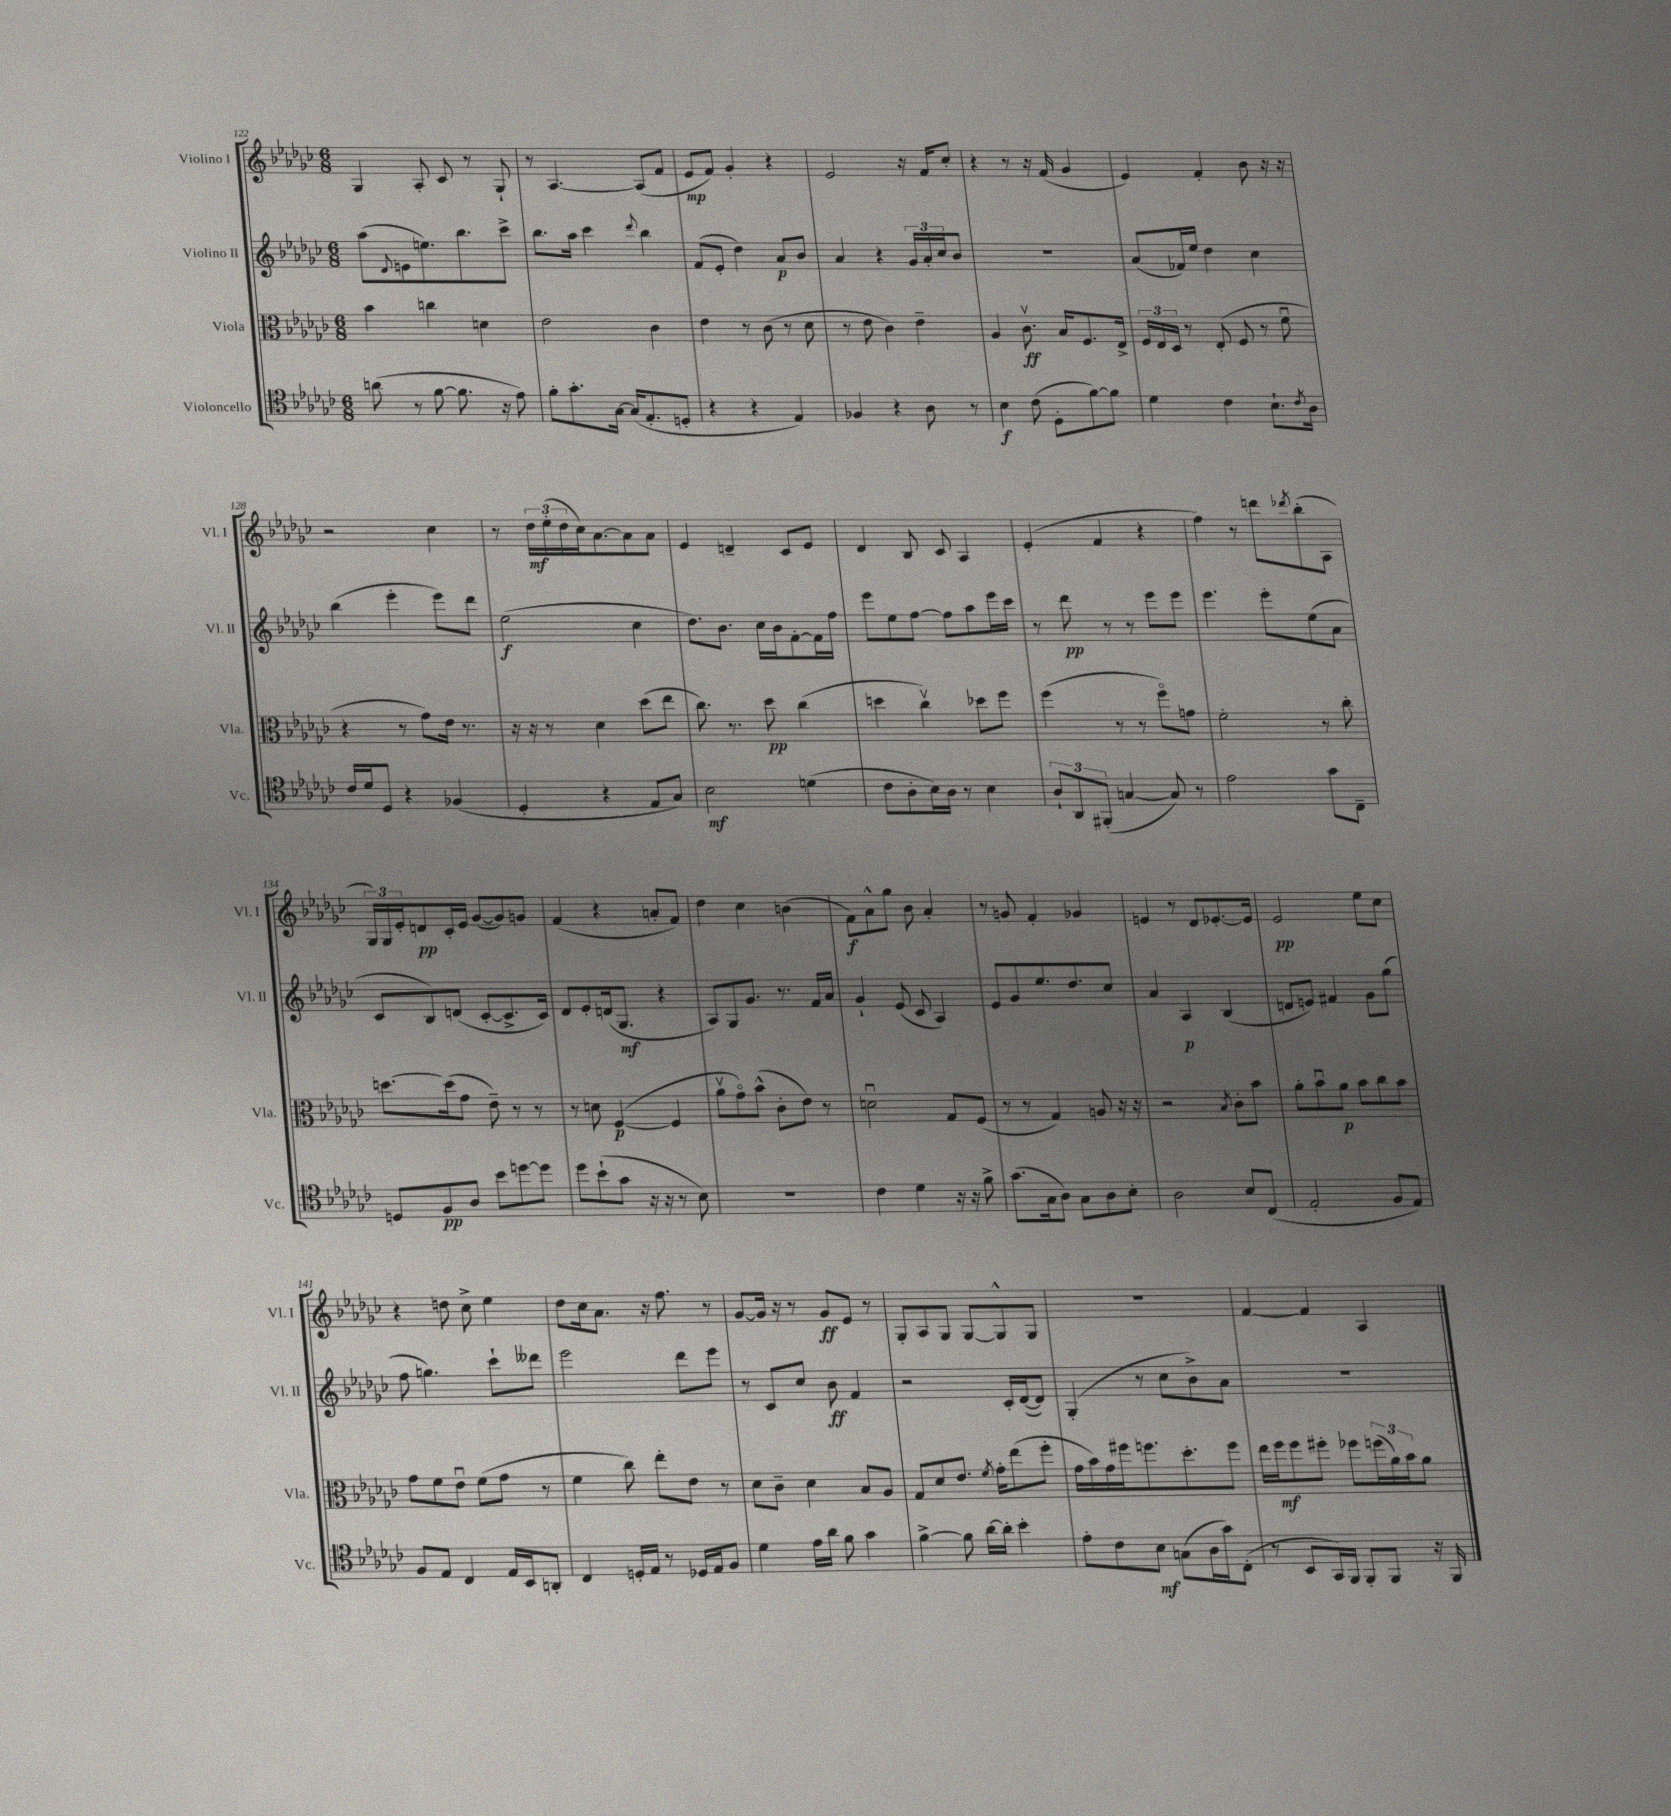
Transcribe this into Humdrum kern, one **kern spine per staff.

**kern	**dynam	**kern	**dynam	**kern	**dynam	**kern	**dynam
*part4	*part4	*part3	*part3	*part2	*part2	*part1	*part1
*staff4	*staff4	*staff3	*staff3	*staff2	*staff2	*staff1	*staff1
*I"Violoncello	*	*I"Viola	*	*I"Violino II	*	*I"Violino I	*
*I'Vc.	*	*I'Vla.	*	*I'Vl. II	*	*I'Vl. I	*
*clefC4	*	*clefC3	*	*clefG2	*	*clefG2	*
*k[b-e-a-d-g-c-]	*	*k[b-e-a-d-g-c-]	*	*k[b-e-a-d-g-c-]	*	*k[b-e-a-d-g-c-]	*
*M6/8	*	*M6/8	*	*M6/8	*	*M6/8	*
=122	=122	=122	=122	=122	=122	=122	=122
(8an\	.	4b-\	.	(8aa-\L	.	4G-/	.
.	.	.	.	8qqd-/	.	.	.
8r	.	.	.	8en\	.	.	.
[8f\	.	4ccn\	.	8.een\)	.	8A-'/	.
8.f\]	.	.	.	.	.	8c-/	.
.	.	.	.	8.bb-\	.	.	.
.	.	4dn\	.	.	.	8r	.
16r	.	.	.	.	.	.	.
8e-\)	.	.	.	8ccc-^\J	.	8G-`/	.
=123	=123	=123	=123	=123	=123	=123	=123
8f'\L	.	2e-\	.	8.bb-\L	.	8r	.
8.g-'\	.	.	.	.	.	[4.A-/	.
.	.	.	.	16aa-\Jk	.	.	.
.	.	.	.	4ccc-\	.	.	.
[16G-\Jk	.	.	.	.	.	.	.
(16G-/KL]	.	.	.	.	.	.	.
8.E-'/	.	.	.	.	.	.	.
.	.	.	.	8qqddd-/	.	.	.
.	.	4c-\	.	4bb-\	.	(8A-/L]	.
8Dn'/J	.	.	.	.	.	8f/J	.
=124	=124	=124	=124	=124	=124	=124	=124
4r	.	4e-\	.	(8f/L	.	8e-/L	mp
.	.	.	.	8e-'/J	.	8f/J)	.
4r	.	8r	.	4dd-\)	.	4g-'/	.
.	.	(8c-\	.	.	.	.	.
4E-/)	.	8r	.	8a-/L	p	4r	.
.	.	8d-\	.	8b-/J	.	.	.
=125	=125	=125	=125	=125	=125	=125	=125
4F-X/	.	8r	.	4a-/	.	2e-/	.
.	.	8e-\	.	.	.	.	.
4r	.	4c-\)	.	4r	.	.	.
8A-\	.	4e-~\	.	24g-/LL	.	16r	.
.	.	.	.	24a-'/	.	.	.
.	.	.	.	.	.	16f/KL	.
.	.	.	.	24cc-/J	.	.	.
8r	.	.	.	8b-/J	.	8cc-'/J	.
=126	=126	=126	=126	=126	=126	=126	=126
4B-\	f	4A-/	.	2.r	.	4r	.
(8c-\	.	8.c-v\	ff	.	.	8r	.
8D-'\L	.	.	.	.	.	16r	.
.	.	16B-/KL	.	.	.	(16f/	.
[8f\)	.	8.F/	.	.	.	4g-/	.
8f\J]	.	.	.	.	.	.	.
.	.	16E-^/Jk	.	.	.	.	.
=127	=127	=127	=127	=127	=127	=127	=127
4d-\	.	24F/LL	.	(8a-/L	.	4e-/)	.
.	.	24E-/	.	.	.	.	.
.	.	24D-/JJ	.	.	.	.	.
.	.	8r	.	16f-X/L)	.	.	.
.	.	.	.	16ee-/JJ	.	.	.
4c-\	.	(8E-'/	.	4dd-\	.	4f'/	.
.	.	8F/	.	.	.	.	.
8.B-`\L	.	8r	.	4cc-\	.	8b-\	.
.	.	8fu\	.	.	.	16r	.
8qc-/	.	.	.	.	.	.	.
16A-\Jk	.	.	.	.	.	16r	.
!!LO:LB:g=z
=128	=128	=128	=128	=128	=128	=128	=128
16c-/LL	.	4r	.	(4bb-\	.	2r	.
16d-/J	.	.	.	.	.	.	.
8D-/J	.	.	.	.	.	.	.
4r	.	8r	.	4eee-'\	.	.	.
.	.	8g-\L)	.	.	.	.	.
(4F-X/	.	16e-\Jk	.	8eee-\L)	.	4cc-\	.
.	.	8.r	.	.	.	.	.
.	.	.	.	8ddd-\J	.	.	.
=129	=129	=129	=129	=129	=129	=129	=129
4D-'/	.	16r	.	(2ee-\	f	8r	.
.	.	16r	.	.	.	.	.
.	.	8r	.	.	.	24dd-\LL	mf
.	.	.	.	.	.	(24ee-'\	.
.	.	.	.	.	.	24dd-\	.
4r	.	4d-\	.	.	.	16cc-\J)	.
.	.	.	.	.	.	[8.a-\	.
8E-/L	.	(8dd-\L	.	4cc-\	.	8a-\]	.
8G-/J)	.	8ee-\J	.	.	.	8a-\J	.
=130	=130	=130	=130	=130	=130	=130	=130
2B-\	mf	8.cc-\)	.	8.dd-\L)	.	4e-/	.
.	.	8.r	.	8.b-\J	.	.	.
.	.	.	.	.	.	4dn~/	.
.	.	8dd-\	pp	16cc-\LL	.	.	.
.	.	.	.	16b-\J	.	.	.
(4dn\	.	(4cc-\	.	[8f'\	.	8c-/L	.
.	.	.	.	16f\L]	.	8e-/J	.
.	.	.	.	16ff\JJ	.	.	.
=131	=131	=131	=131	=131	=131	=131	=131
8c-\L	.	4ddn\	.	8eee-\L	.	4d-/	.
8A-'\	.	.	.	8ee-\	.	.	.
16B-\L)	.	4cc-v\)	.	[8ff\J	.	8B-/	.
16A-\JJ	.	.	.	.	.	.	.
8r	.	.	.	8ff\L]	.	8c-/	.
4B-\	.	8dd-X\L	.	8aa-\	.	4A-/	.
.	.	8ff\J	.	16eee-\L	.	.	.
.	.	.	.	16ccc-\JJ	.	.	.
=132	=132	=132	=132	=132	=132	=132	=132
12A-`/L	.	(4ff\	.	8r	.	(4e-'/	.
12AA-/	.	.	.	.	.	.	.
.	.	.	.	8ddd-\	pp	.	.
(12FF#X'/J	.	.	.	.	.	.	.
[4Gn/	.	8r	.	8r	.	4f/	.
.	.	8r	.	8r	.	.	.
8G/])	.	8ff\L)	.	8eee-\L	.	4r	.
8r	.	8gn\J	.	8eee-\J	.	.	.
=133	=133	=133	=133	=133	=133	=133	=133
2e-\	.	2f'\	.	4.eee-\	.	4ff\)	.
.	.	.	.	.	.	8r	.
.	.	.	.	8eee-'\L	.	8dddn\L	.
.	.	.	.	.	.	8qddd-X/	.
8g-\L	.	8r	.	(8ee-\	.	(8bb-'\	.
8C-~\J	.	8cc-'\	.	8a-\J	.	8A-\J	.
!!LO:LB:g=z
=134	=134	=134	=134	=134	=134	=134	=134
8Dn/L	.	[8.ddn\L	.	8c-/L	.	24G-/LL)	.
.	.	.	.	.	.	24G-/	.
.	.	.	.	.	.	24e-'/J	.
8F/	pp	.	.	8B-/)	.	8dn/	pp
.	.	(16dd\k]	.	.	.	.	.
8A-/J	.	8g-\J	.	(8dn/J	.	16c-'/L	.
.	.	.	.	.	.	16e-/JJ	.
8b-\L	.	8e-~\)	.	[8c-'/L	.	([8g-/L	.
[8ddn\	.	8r	.	8.c-^/]	.	8g-/])	.
8dd\J]	.	8r	.	.	.	8gn/J	.
.	.	.	.	16c-/Jk)	.	.	.
=135	=135	=135	=135	=135	=135	=135	=135
8dd-\L	.	8r	.	8d-/L	.	(4f/	.
(8b-`\	.	8dn\	.	8e-'/	.	.	.
8g-\J	.	([4F/	p	(16dn/k	.	4r	.
.	.	.	.	8.G-/J	mf	.	.
16r	.	.	.	.	.	.	.
16r	.	.	.	.	.	.	.
8r	.	4F/]	.	4r	.	8an'/L	.
8B-\)	.	.	.	.	.	8f/J)	.
=136	=136	=136	=136	=136	=136	=136	=136
2.r	.	8a-v\L	.	8A-/L)	.	4dd-\	.
.	.	8g-\)	.	8G-/	.	.	.
.	.	(8b-^^\J	.	8.g-/J	.	4cc-\	.
.	.	8c-'\L	.	.	.	.	.
.	.	.	.	8.r	.	.	.
.	.	8e-\J)	.	.	.	(4bn\	.
.	.	8r	.	16f/LL	.	.	.
.	.	.	.	16a-/JJ	.	.	.
=137	=137	=137	=137	=137	=137	=137	=137
4c-\	.	2dnu\	.	4g-`/	.	8f\L)	f
.	.	.	.	.	.	8a-^^\	.
4d-\	.	.	.	(8e-/	.	8gg-\J	.
.	.	.	.	8c-/	.	8b-\	.
16r	.	8G-/L	.	4A-/)	.	4a-'/	.
16r	.	.	.	.	.	.	.
8f^\	.	(8F/J	.	.	.	.	.
=138	=138	=138	=138	=138	=138	=138	=138
(8.g-\L	.	8r	.	8e-/L	.	8r	.
.	.	8r	.	8g-/	.	8gn/	.
16G-\k	.	.	.	.	.	.	.
8A-\J)	.	4G-/)	.	8.ee-/	.	4f'/	.
8G-\L	.	.	.	.	.	.	.
.	.	.	.	8.dd-/	.	.	.
8A-\	.	8An/	.	.	.	4g-X/	.
8B-'\J	.	16r	.	8cc-/J	.	.	.
.	.	16r	.	.	.	.	.
=139	=139	=139	=139	=139	=139	=139	=139
2A-\	.	2r	.	4a-/	.	4en/	.
.	.	.	.	4A-/	p	8r	.
.	.	.	.	.	.	8d-/L	.
.	.	8qB-/	.	.	.	.	.
8B-/L	.	8c-'\L	.	(4B-/	.	[8.e-X'/	.
(8C-/J	.	8b-\J	.	.	.	.	.
.	.	.	.	.	.	16e-/Jk]	.
=140	=140	=140	=140	=140	=140	=140	=140
2E-'/	.	8a-'\L	.	8dn/L	.	2e-/	pp
.	.	8b-u\	.	8en/J)	.	.	.
.	.	8a-\J	p	4f#X/	.	.	.
.	.	8b-\L	.	.	.	.	.
8F/L	.	8cc-\	.	8g-\L	.	8ee-\L	.
8E-/J)	.	8b-\J	.	(8gg-\J	.	8cc-\J	.
!!LO:LB:g=z
=141	=141	=141	=141	=141	=141	=141	=141
8F/L	.	8g-\L	.	8ff\	.	4r	.
8E-/J	.	8f\	.	4.ggn\)	.	.	.
4C-/	.	8e-u\J	.	.	.	8ddn\	.
.	.	(8f\L	.	.	.	8cc-^\	.
16E-/LL	.	8g-\J	.	8ccc-`\L	.	4ee-\	.
16BB-/J	.	.	.	.	.	.	.
8AAn'/J	.	8r	.	8ddd--X\J	.	.	.
=142	=142	=142	=142	=142	=142	=142	=142
4C-/	.	4f\	.	2eee-\	.	8dd-\L	.
.	.	.	.	.	.	16cc-\k	.
.	.	.	.	.	.	8.a-\J	.
16Dn'/LL	.	8cc-\)	.	.	.	.	.
16E-/JJ	.	.	.	.	.	.	.
8r	.	8ee-'\L	.	.	.	16r	.
.	.	.	.	.	.	8.ff\	.
16D-X/LL	.	8e-\J	.	8ddd-\L	.	.	.
16E-/J	.	.	.	.	.	.	.
8F/J	.	8r	.	8eee-\J	.	8r	.
=143	=143	=143	=143	=143	=143	=143	=143
4d-\	.	8d-\L	.	8r	.	[8g-/L	.
.	.	8c-~\J	.	8c-/L	.	16g-/Jk]	.
.	.	.	.	.	.	16r	.
16e-\LL	.	4d-\	.	8cc-/J	.	8r	.
16a-\JJ	.	.	.	.	.	.	.
8f\	.	.	.	8b-\	ff	8g-/L	ff
4g-\	.	8B-/L	.	4f/	.	8e-/J	.
.	.	8A-/J	.	.	.	8r	.
=144	=144	=144	=144	=144	=144	=144	=144
[4f^\	.	8G-/L	.	2r	.	8G-'/L	.
.	.	8d-/	.	.	.	8A-/	.
8f\]	.	8.e-/J	.	.	.	8G-/J	.
[16a-\LL	.	.	.	.	.	[8G-/L	.
.	.	8qf/	.	.	.	.	.
16a-'\JJ]	.	16g-'\KL	.	.	.	.	.
4b-'\	.	(8ee-\	.	16c-'/LL	.	8G-^^/]	.
.	.	.	.	([16d-/J	.	.	.
.	.	8ff'\J	.	8d-/J])	.	8G-/J	.
=145	=145	=145	=145	=145	=145	=145	=145
8e-'\L	.	16g-\LL	.	(4G-'/	.	2.r	.
.	.	16b-\)	.	.	.	.	.
8c-\	.	16g-\	.	.	.	.	.
.	.	16ff#X\J	.	.	.	.	.
8B-\J	mf	8.ffn\	.	8r	.	.	.
(8Gn\L	.	.	.	8cc-\L	.	.	.
.	.	8.dd-'\	.	.	.	.	.
16A-\L	.	.	.	8b-^\)	.	.	.
16g-\J)	.	.	.	.	.	.	.
(8C-'\J	.	8ff\J	.	8a-\J	.	.	.
=146	=146	=146	=146	=146	=146	=146	=146
8r	.	16ee-\LL	.	2.r	.	[4f/	.
.	.	16ff\J	mf	.	.	.	.
8BB-/L	.	8ff\	.	.	.	.	.
16GG-/L)	.	8ff#X'\J	.	.	.	4f/]	.
16FF/JJ	.	.	.	.	.	.	.
8FF'/L	.	8ff-X\L	.	.	.	.	.
8FF/J	.	(24ffn\L	.	.	.	4A-/	.
.	.	24a-\)	.	.	.	.	.
.	.	24b-\J	.	.	.	.	.
16r	.	8a-\J	.	.	.	.	.
16FF/	.	.	.	.	.	.	.
==	==	==	==	==	==	==	==
*-	*-	*-	*-	*-	*-	*-	*-
